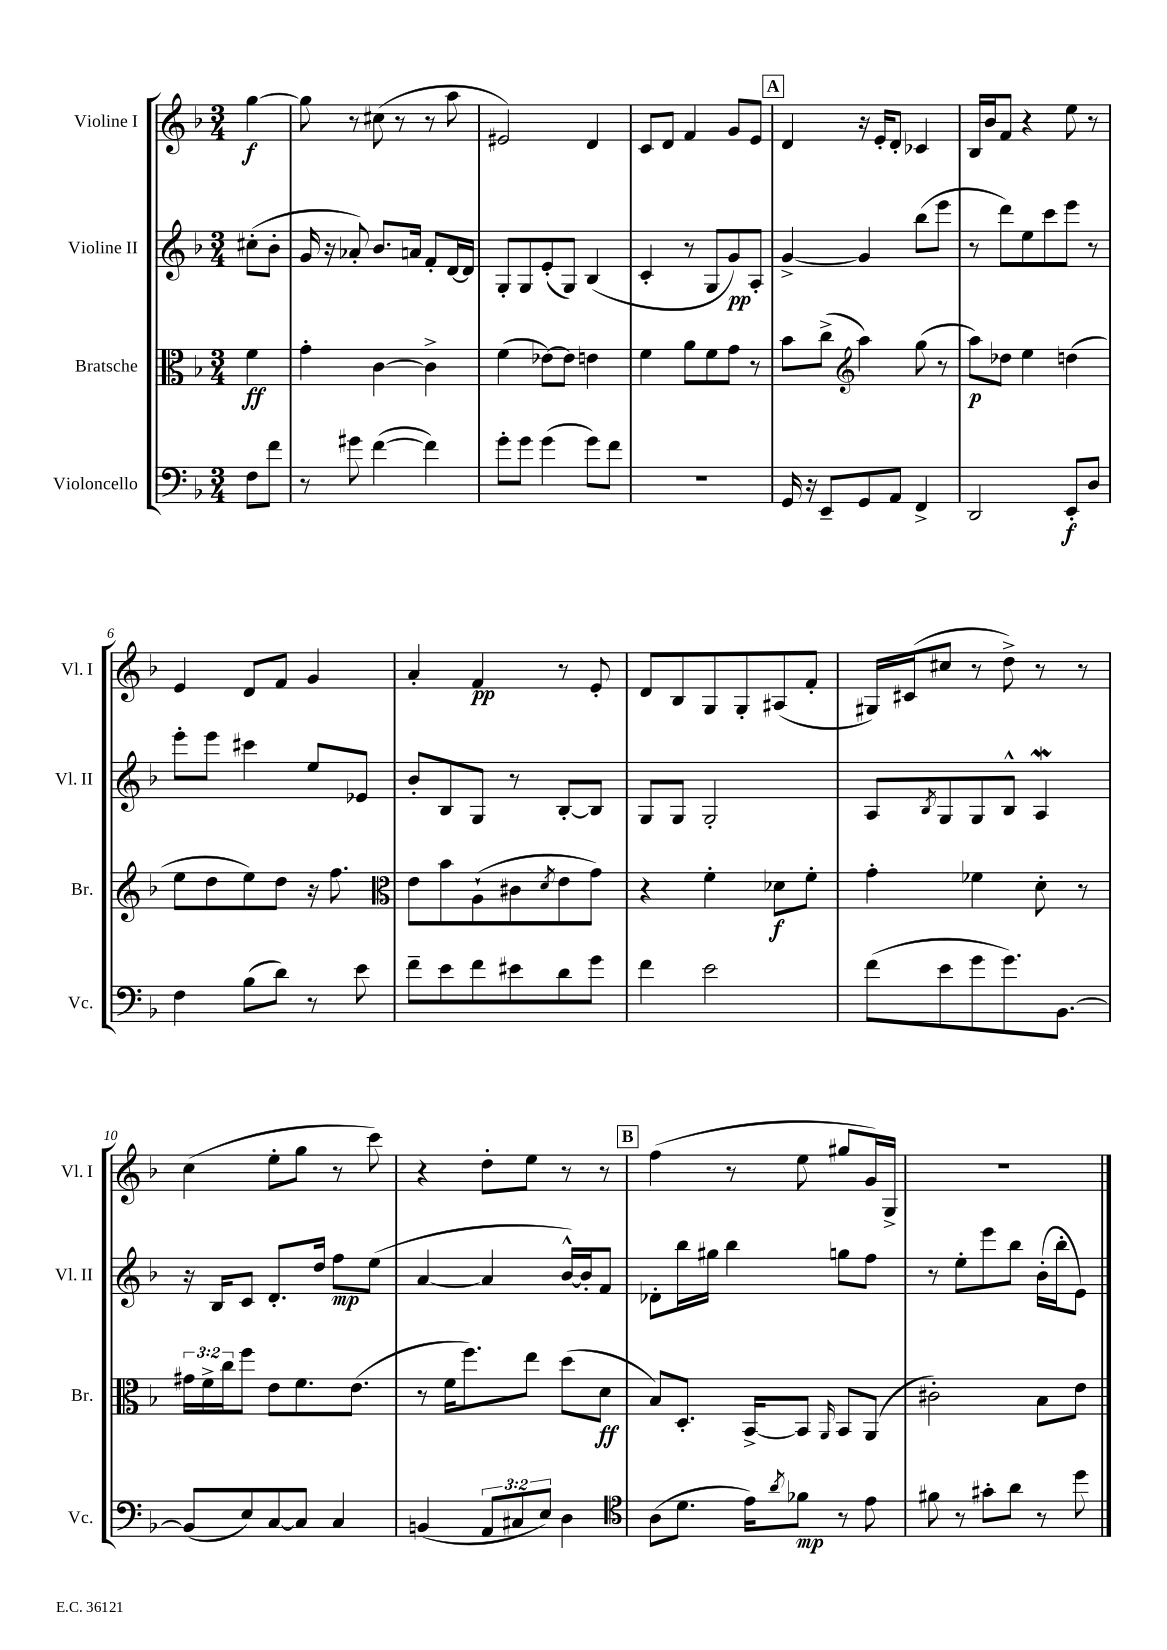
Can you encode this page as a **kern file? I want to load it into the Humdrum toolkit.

**kern	**dynam	**kern	**dynam	**kern	**dynam	**kern	**dynam
*part4	*part4	*part3	*part3	*part2	*part2	*part1	*part1
*staff4	*staff4	*staff3	*staff3	*staff2	*staff2	*staff1	*staff1
*I"Violoncello	*	*I"Bratsche	*	*I"Violine II	*	*I"Violine I	*
*I'Vc.	*	*I'Br.	*	*I'Vl. II	*	*I'Vl. I	*
*clefF4	*	*clefC3	*	*clefG2	*	*clefG2	*
*k[b-]	*	*k[b-]	*	*k[b-]	*	*k[b-]	*
*M3/4	*	*M3/4	*	*M3/4	*	*M3/4	*
=	=	=	=	=	=	=	=
8F\L	.	4f\	ff	(8cc#X'\L	.	[4gg\	f
8f\J	.	.	.	8b-'\J	.	.	.
=1	=1	=1	=1	=1	=1	=1	=1
8r	.	4g'\	.	16g/	.	8gg\]	.
.	.	.	.	16r	.	.	.
8g#X\	.	.	.	8a-X'/)	.	8r	.
([4f\	.	[4c\	.	8.b-/L	.	(8cc#X\	.
.	.	.	.	.	.	8r	.
.	.	.	.	16an/Jk	.	.	.
4f\])	.	4c^\]	.	8f'/L	.	8r	.
.	.	.	.	[16d/L	.	8aa\	.
.	.	.	.	16d/JJ]	.	.	.
=2	=2	=2	=2	=2	=2	=2	=2
8g'\L	.	(4f\	.	8G'/L	.	2e#X/)	.
8g\J	.	.	.	8G/	.	.	.
(4g\	.	[8e-X\L)	.	(8e'/	.	.	.
.	.	8e-\J]	.	8G/J)	.	.	.
8g\L)	.	4en\	.	(4B-/	.	4d/	.
8f\J	.	.	.	.	.	.	.
=3	=3	=3	=3	=3	=3	=3	=3
2.r	.	4f\	.	4c'/	.	8c/L	.
.	.	.	.	.	.	8d/J	.
.	.	8a\L	.	8r	.	4f/	.
.	.	8f\	.	8G/L	.	.	.
.	.	8g\J	.	8g/)	pp	8g/L	.
.	.	8r	.	8A'/J	.	8e/J	.
!!LO:REH:place=s1:t=A
=4	=4	=4	=4	=4	=4	=4	=4
16GG/	.	8b-\L	.	[4g^/	.	4d/	.
16r	.	.	.	.	.	.	.
8EE~/L	.	(8cc^\J	.	.	.	.	.
*	*	*clefG2	*	*	*	*	*
8GG/	.	4aa\)	.	4g/]	.	16r	.
.	.	.	.	.	.	16e'/KL	.
8AA/J	.	.	.	.	.	8d'/J	.
4FF^/	.	(8gg\	.	(8bb-\L	.	4c-X/	.
.	.	8r	.	8eee\J	.	.	.
=5	=5	=5	=5	=5	=5	=5	=5
2DD/	.	8aa\L)	p	8r	.	16B-/LL	.
.	.	.	.	.	.	16b-/J	.
.	.	8dd-X\J	.	8ddd\L)	.	8f/J	.
.	.	4ee\	.	8ee\	.	4r	.
.	.	.	.	8ccc\	.	.	.
8EE'/L	f	(4ddn\	.	8eee\J	.	8ee\	.
8D/J	.	.	.	8r	.	8r	.
!!LO:LB:g=z
=6	=6	=6	=6	=6	=6	=6	=6
4F\	.	8ee\L	.	8eee'\L	.	4e/	.
.	.	8dd\	.	8eee\J	.	.	.
(8B-\L	.	8ee\)	.	4ccc#X\	.	8d/L	.
8d\J)	.	8dd\J	.	.	.	8f/J	.
8r	.	16r	.	8ee/L	.	4g/	.
.	.	8.ff\	.	.	.	.	.
8e\	.	.	.	8e-X/J	.	.	.
=7	=7	=7	=7	=7	=7	=7	=7
*	*	*clefC3	*	*	*	*	*
8f~\L	.	8e\L	.	8b-'/L	.	4a'/	.
8e\	.	8b-\	.	8B-/	.	.	.
8f\	.	(8A`\	.	8G/J	.	4f/	pp
8e#X\	.	8c#X\	.	8r	.	.	.
.	.	8qd/	.	.	.	.	.
8d\	.	8e\	.	[8B-'/L	.	8r	.
8g\J	.	8g\J)	.	8B-/J]	.	8e'/	.
=8	=8	=8	=8	=8	=8	=8	=8
4f\	.	4r	.	8G/L	.	8d/L	.
.	.	.	.	8G/J	.	8B-/	.
2e\	.	4f'\	.	2G'/	.	8G/	.
.	.	.	.	.	.	8G'/	.
.	.	8d-X\L	f	.	.	(8A#X/	.
.	.	8f'\J	.	.	.	8f'/J	.
=9	=9	=9	=9	=9	=9	=9	=9
(8f\L	.	4g'\	.	8A/L	.	16G#X/LL)	.
.	.	.	.	.	.	(16c#X/J	.
.	.	.	.	8qB-/	.	.	.
8e\	.	.	.	8G/	.	8cc#X/J	.
8g\	.	4f-X\	.	8G/	.	8r	.
8.g\)	.	.	.	8B-^^/J	.	8dd^\)	.
.	.	8d'\	.	4AW/	.	8r	.
[8.BB-\J	.	.	.	.	.	.	.
.	.	8r	.	.	.	8r	.
!!LO:LB:g=z
=10	=10	=10	=10	=10	=10	=10	=10
(8BB-/L]	.	24g#X\LL	.	16r	.	(4cc\	.
.	.	24f^\	.	.	.	.	.
.	.	.	.	16B-/KL	.	.	.
.	.	24cc\J	.	.	.	.	.
8E/)	.	8ff\J	.	8c/J	.	.	.
[8C/	.	8e\L	.	8.d'/L	.	8ee'\L	.
8C/J]	.	8.f\	.	.	.	8gg\J	.
.	.	.	.	16dd/Jk	.	.	.
4C/	.	.	.	8ff\L	mp	8r	.
.	.	(8.e\J	.	.	.	.	.
.	.	.	.	(8ee\J	.	8ccc\)	.
=11	=11	=11	=11	=11	=11	=11	=11
(4BBn/	.	8r	.	[4a/	.	4r	.
.	.	16f\KL	.	.	.	.	.
.	.	8.ff\)	.	.	.	.	.
12AA/L	.	.	.	4a/]	.	8dd'\L	.
12C#X/	.	.	.	.	.	.	.
.	.	8ee\J	.	.	.	8ee\J	.
12E/J)	.	.	.	.	.	.	.
4D\	.	(8dd\L	.	[16b-^^/LL)	.	8r	.
.	.	.	.	16b-'/J]	.	.	.
.	.	8d\J	ff	8f/J	.	8r	.
!!LO:REH:place=s1:t=B
=12	=12	=12	=12	=12	=12	=12	=12
*clefC4	*	*	*	*	*	*	*
(8A\L	.	8B-/L)	.	8d-X'\L	.	(4ff\	.
8.d\J	.	8.D'/J	.	16bb-\L	.	.	.
.	.	.	.	16gg#X\JJ	.	.	.
.	.	.	.	4bb-\	.	8r	.
16e\KL)	.	[16BB-^/KL	.	.	.	.	.
8qa/	.	.	.	.	.	.	.
8f-X\J	mp	8BB-/J]	.	.	.	8ee\	.
.	.	16qqAA/	.	.	.	.	.
8r	.	8BB-/L	.	8ggn\L	.	8gg#X/L	.
8e\	.	(8AA/J	.	8ff\J	.	16g/L)	.
.	.	.	.	.	.	16G^/JJ	.
=13	=13	=13	=13	=13	=13	=13	=13
8f#X\	.	2c#X'\)	.	8r	.	2.r	.
8r	.	.	.	8ee'\L	.	.	.
8g#X'\L	.	.	.	8eee\	.	.	.
8a\J	.	.	.	8bb-\J	.	.	.
8r	.	8B-\L	.	(16b-'\LL	.	.	.
.	.	.	.	16bb-'\J	.	.	.
8dd\	.	8e\J	.	8e\J)	.	.	.
==	==	==	==	==	==	==	==
*-	*-	*-	*-	*-	*-	*-	*-
